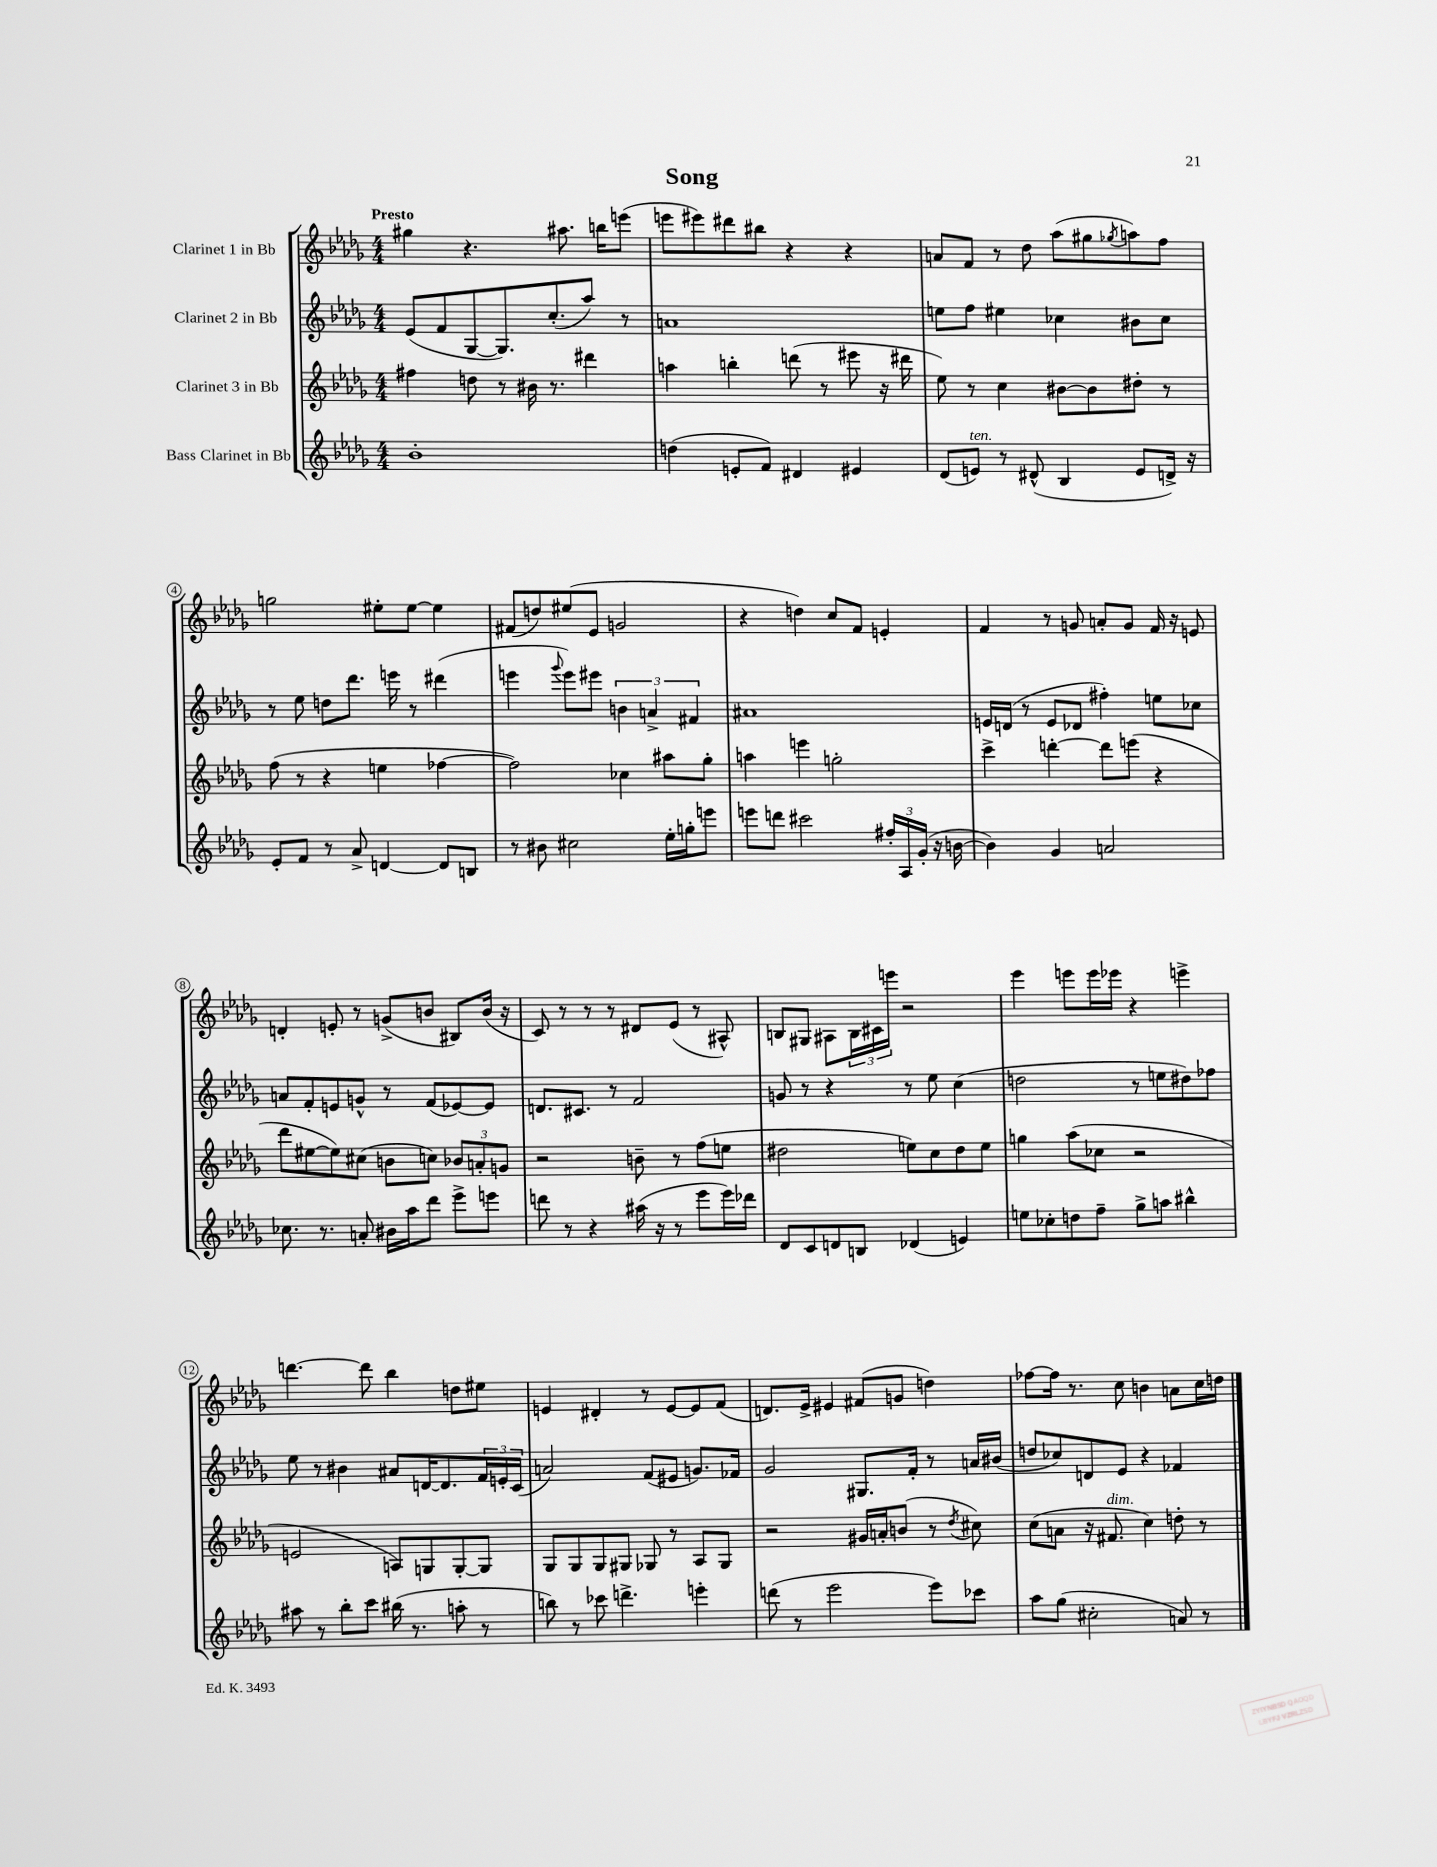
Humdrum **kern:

**kern	**kern	**kern	**kern
*part4	*part3	*part2	*part1
*staff4	*staff3	*staff2	*staff1
*I"Bass Clarinet in Bb	*I"Clarinet 3 in Bb	*I"Clarinet 2 in Bb	*I"Clarinet 1 in Bb
*clefG2	*clefG2	*clefG2	*clefG2
*k[b-e-a-d-g-]	*k[b-e-a-d-g-]	*k[b-e-a-d-g-]	*k[b-e-a-d-g-]
*M4/4	*M4/4	*M4/4	*M4/4
=1	=1	=1	=1
!	!	!	!LO:TX:a:B:t=Presto
1b-'	4ff#X\	(8e-/L	4gg#X\
.	.	8f/	.
.	8ddn\	[8G-/	4.r
.	8r	8.G-/])	.
.	16b#X\	.	.
.	8.r	(8.cc'/	.
.	.	.	8.aa#X\
.	4ddd#X\	8aa-/J)	.
.	.	.	16bbn\KL
.	.	8r	(8eeen\J
=2	=2	=2	=2
(4ddn\	4aan\	1an	8eeen\L
.	.	.	8eee#X\)
8en'/L	4bbn'\	.	8ddd#X\
8f/J)	.	.	8bb#X\J
4d#X/	(8dddn\	.	4r
.	8r	.	.
4e#X/	8eee#X\	.	4r
.	16r	.	.
.	16ddd#X\	.	.
=3	=3	=3	=3
(8d-/L	8ee-\)	8een\L	8an/L
!LO:TX:a:i:t=ten.	!	!	!
8en/J)	8r	8ff\J	8f/J
8r	4cc\	4ee#X\	8r
(8d#X^^/	.	.	8dd-\
4B-/	[8b#X\L	4cc-X\	(8aa-\L
.	8b#\]	.	8gg#X\
.	.	.	8qgg-X/
8e/L	8dd#X'\J	8b#X\L	8aan\)
16dn^/Jk)	8r	8cc-\J	8ff\J
16r	.	.	.
!!LO:LB:g=z
=4	=4	=4	=4
8e-'/L	(8ff\	8r	2ggn\
8f/J	8r	8ee-\	.
8r	4r	8ddn\L	.
8a-^/	.	8.ddd-\J	.
[4dn/	4een\	.	8ee#X'\L
.	.	16eeen\	.
.	.	8r	[8ee#\J
8d/L]	[4ff-X\	(4ddd#X\	4ee#\]
8Bn/J	.	.	.
=5	=5	=5	=5
8r	2ff-\])	4eeen\	(8f#X/L
8b#X\	.	.	8ddn/)
.	.	8qqggg-/	.
2cc#X\	.	8eee\L)	(8ee#X/
.	.	8eee#X\J	8e-/J
.	4cc-X\	6bn\	2gn/
.	.	6an^/	.
16ee-'\LL	8aa#X\L	.	.
16ggn'\J	.	.	.
.	.	6f#X/	.
8eeen\J	8gg-'\J	.	.
=6	=6	=6	=6
8eeen\L	4aan\	1a#X	4r
8dddn\J	.	.	.
2ccc#X\	4eeen\	.	4ddn\)
.	2ggn'\	.	8cc/L
.	.	.	8f/J
24ff#X'/LL	.	.	4en'/
24A-/	.	.	.
(24g-'/JJ	.	.	.
16r	.	.	.
[16bn\	.	.	.
=7	=7	=7	=7
4b\])	4ccc^\	16en/LL	4f/
.	.	(16dn/JJ	.
.	.	8r	.
4g-/	[4dddn'\	8e/L	8r
.	.	8d-X/J	8gn/
2an/	8ddd\L]	4ff#X'\)	8an'/L
.	(8eeen\J	.	8g/J
.	4r	8een\L	16f/
.	.	.	16r
.	.	8cc-X\J	8en/
!!LO:LB:g=z
=8	=8	=8	=8
8.cc-X\	8ddd-\L	8an/L	4dn'/
.	[8ee#X\	8f'/	.
8.r	.	.	.
.	8ee#\])	8en/	8en'/
8an'/	(8cc#X\J	8gn^^/J	8r
16b#X\LL	8bn\L	8r	(8gn^/L
16aa-\J	.	.	.
8ddd-\J	8ccn\J)	(8f/L	8bn/J
8eee-^\L	12b-X/L	[8e-X/)	8B#X/L)
.	12an'/	.	.
8eeen\J	.	8e-/J]	(16b/Jk
.	12gn/J	.	.
.	.	.	16r
=9	=9	=9	=9
8dddn\	2r	8.dn/L	8c/)
8r	.	.	8r
.	.	8.c#X/J	.
4r	.	.	8r
.	.	8r	8r
(16aa#X\	8bn~\	2f/	8d#X/L
16r	.	.	.
8r	8r	.	(8e-/J
8eee-\L	(8ff\L	.	8r
16eee-\L)	8een\J	.	8A#X^^/)
16ddd-X\JJ	.	.	.
=10	=10	=10	=10
8d-/L	2dd#X\	8gn/	8Bn/L
8c/	.	8r	8G#X/J
8dn/	.	4r	8A#X\L
8Bn/J	.	.	24B\L
.	.	.	24c#X\
.	.	.	24eeen\JJ
(4d-X/	8een\L)	8r	2r
.	8cc\	8ee-\	.
4en/)	8dd#\	(4cc\	.
.	8ee\J	.	.
=11	=11	=11	=11
8een\L	4ggn\	2ddn\	4eee-\
8cc-X'\	.	.	.
8ddn\	(8aa-\L	.	8eeen\L
8ff~\J	8cc-X\J	.	16eee\L
.	.	.	16eee-X\JJ
8gg-^\L	2r	8r	4r
8aan\J	.	8een\L	.
4bb#X^^\	.	8dd#X\)	4eeen^\
.	.	8ff-X\J	.
!!LO:LB:g=z
=12	=12	=12	=12
8aa#X\	2en/	8ee-\	[4.dddn\
8r	.	8r	.
8bb-'\L	.	4b#X\	.
8ccc\J	.	.	8ddd\]
(16bb#X\	8An/L)	8a#X/L	4bb-\
8.r	.	.	.
.	8Gn/	[16dn/K	.
.	.	8.d/]	.
8aan'\	[8G'/	.	8ddn\L
8r	8G/J]	24f/L	8ee#X\J
.	.	24en'/	.
.	.	(24c/JJ	.
=13	=13	=13	=13
8bbn\)	8G-/L	2an/)	4en/
8r	8G-/	.	.
8ccc-X\	8G-/	.	4d#X'/
4.dddn^\	8G#X/J	.	.
.	8G-X/	(8f/L	8r
.	8r	8e#X/J	[8e/L
4eeen'\	8A-/L	8.gn/L)	8e/]
.	8G-/J	.	(8f/J
.	.	16f-X/Jk	.
=14	=14	=14	=14
(8dddn\	2r	2g-/	8.dn/L)
8r	.	.	.
.	.	.	16e-^/Jk
2eee-\	.	.	4e#X/
.	16g#X/LL	8.G#X/L	(8f#X/L
.	16an'/J	.	.
.	(8bn/J	.	8gn/J
.	.	16f'/Jk	.
8eee-\L)	8r	8r	4ddn\)
.	8qdd-/	.	.
8ccc-X\J	8cc#X\)	16an/LL	.
.	.	(16b#X/JJ	.
=15	=15	=15	=15
8aa-\L	(8cc\L	8ddn/L	[8ff-X\L
(8gg-\J	8an\J	8cc-X/)	16ff-\Jk]
.	.	.	8.r
2cc#X'\	16r	8dn/	.
!	!LO:TX:a:i:t=dim.	!	!
.	8.f#X/	.	.
.	.	8e-/J	8cc\
.	4cc\)	4r	4bn\
8an/)	8ddn'\	4f-X/	8an\L
8r	8r	.	16cc\L
.	.	.	16ddn\JJ
==	==	==	==
*-	*-	*-	*-
